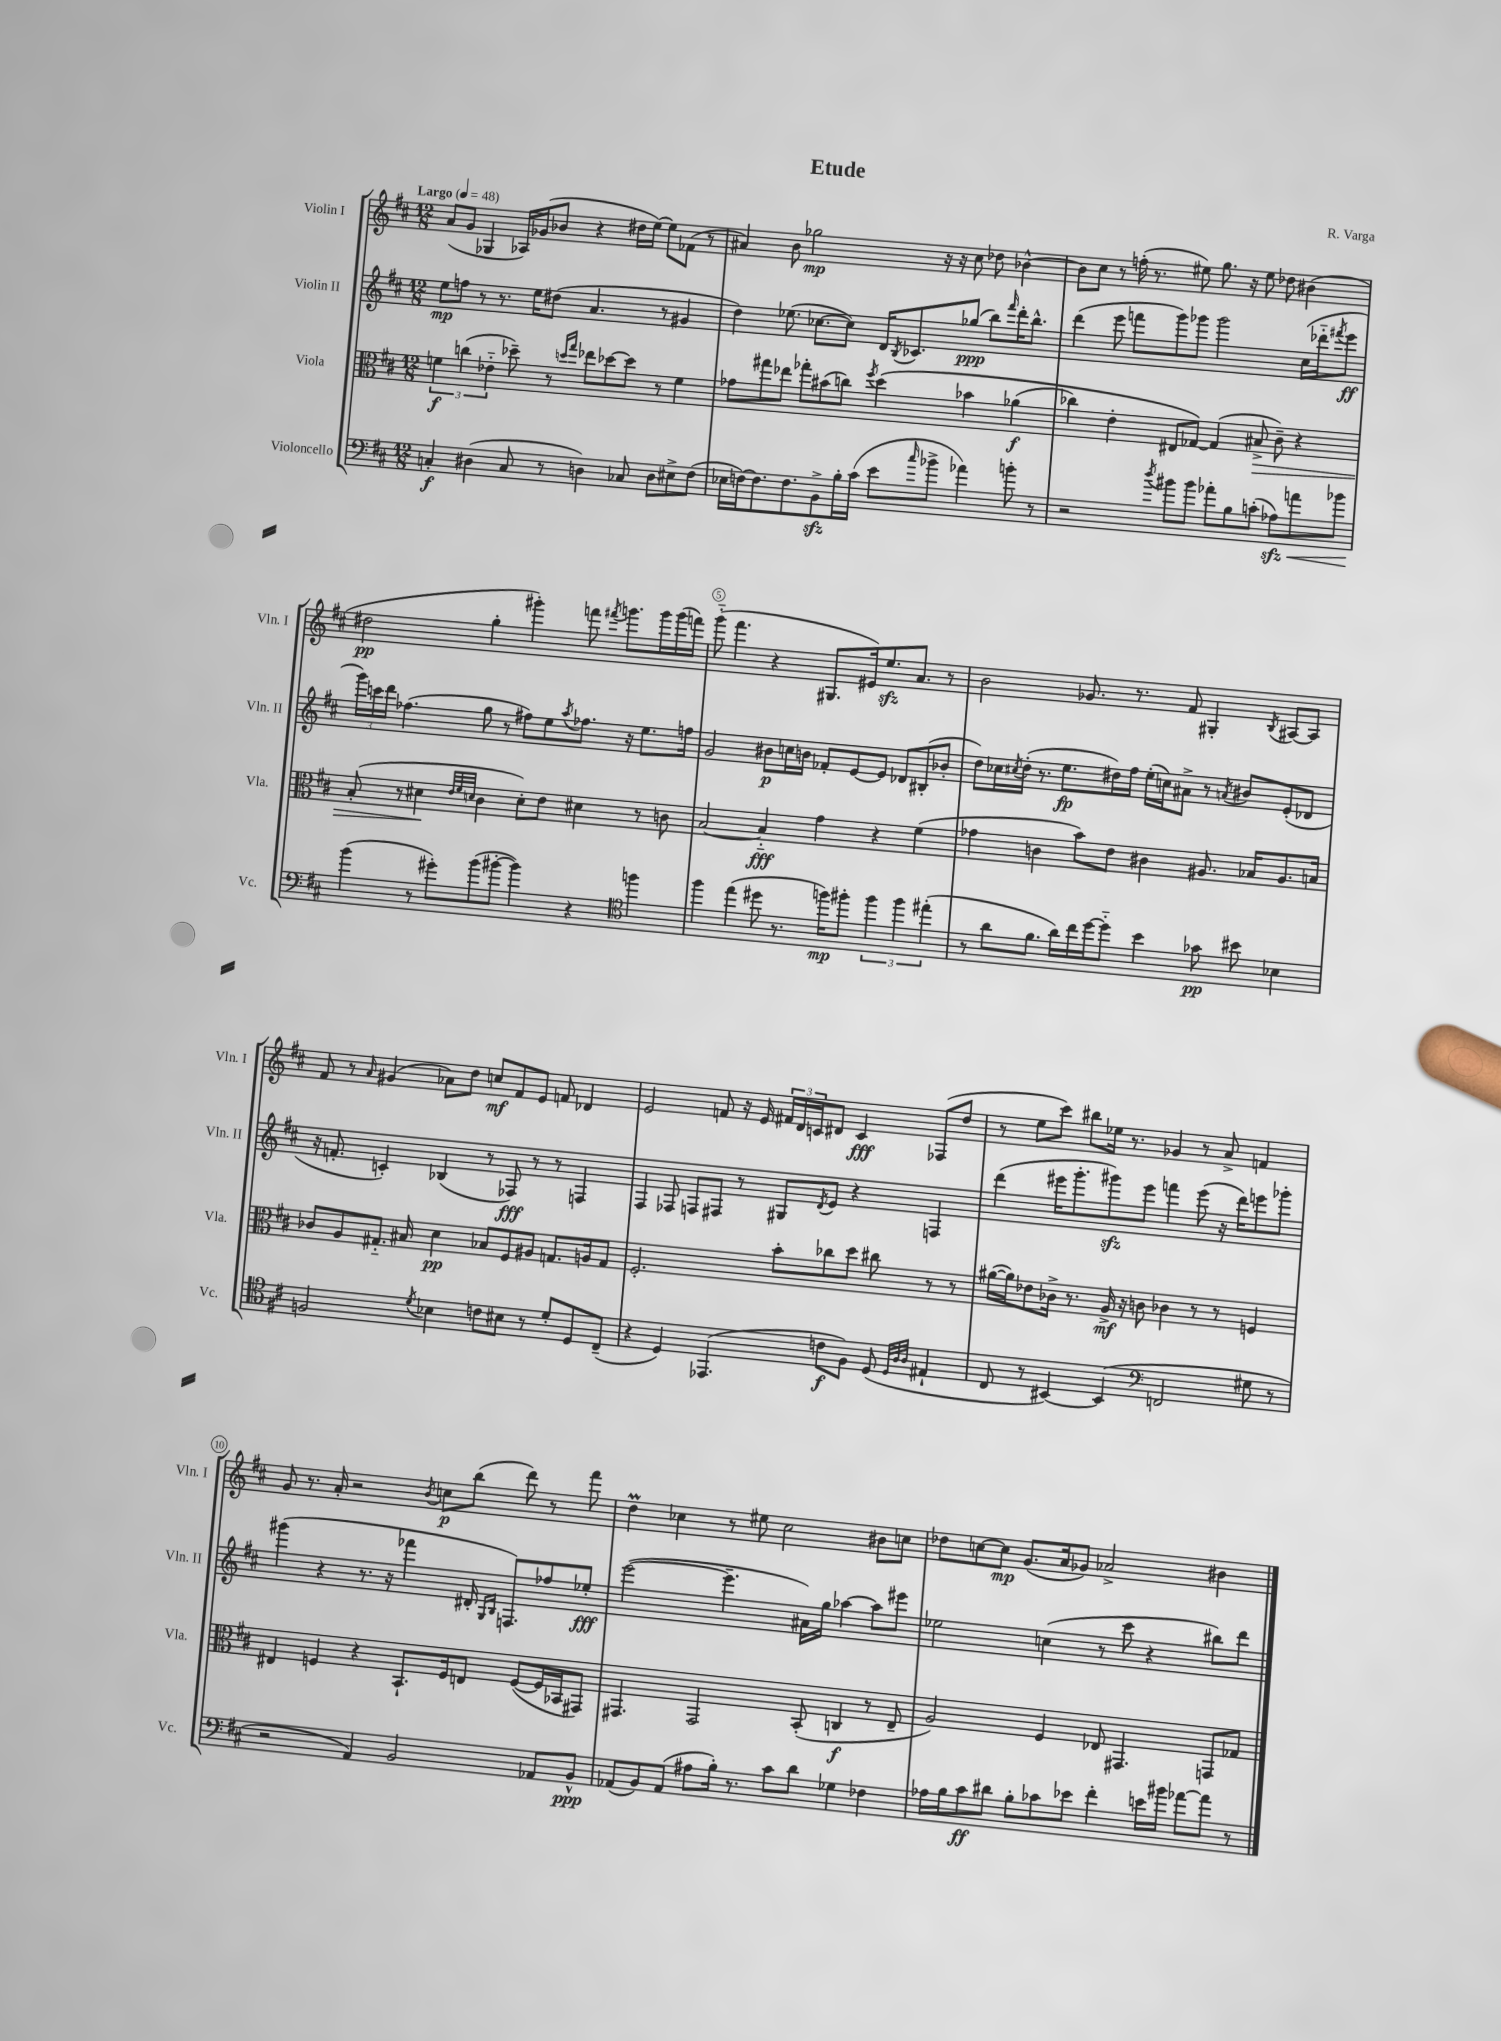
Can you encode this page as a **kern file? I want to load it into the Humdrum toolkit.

**kern	**dynam	**kern	**dynam	**kern	**dynam	**kern	**dynam
*part4	*part4	*part3	*part3	*part2	*part2	*part1	*part1
*staff4	*staff4	*staff3	*staff3	*staff2	*staff2	*staff1	*staff1
*I"Violoncello	*	*I"Viola	*	*I"Violin II	*	*I"Violin I	*
*I'Vc.	*	*I'Vla.	*	*I'Vln. II	*	*I'Vln. I	*
*clefF4	*	*clefC3	*	*clefG2	*	*clefG2	*
*k[f#c#]	*	*k[f#c#]	*	*k[f#c#]	*	*k[f#c#]	*
*M12/8	*	*M12/8	*	*M12/8	*	*M12/8	*
*MM48	*	*MM48	*	*MM48	*	*MM48	*
=1	=1	=1	=1	=1	=1	=1	=1
!	!	!	!	!	!	!LO:TX:a:B:t=Largo	!
4Cn'/	f	6fn\	f	8ee\L	mp	(8a/L	.
.	.	.	.	8ffn\J	.	8g/J	.
.	.	(6ccn\	.	.	.	.	.
(4D#X\	.	.	.	8r	.	4G-X/	.
.	.	6e-X\	.	.	.	.	.
.	.	.	.	8.r	.	.	.
8C/	.	8dd-X~\)	.	.	.	16A-X/LL)	.
.	.	.	.	16ee\KL	.	(16g-X/J	.
8r	.	8r	.	(8dd#X\J	.	8b-X/J	.
.	.	16qqddn/LL	.	.	.	.	.
.	.	16qqgg/JJ	.	.	.	.	.
4Dn\)	.	8ee-X\L	.	4.a/	.	4r	.
.	.	[8dd-X\	.	.	.	.	.
8C-X/	.	8dd-\J]	.	.	.	16dd#X\LL	.
.	.	.	.	.	.	[16ee\JJ)	.
8D\L	.	8r	.	8r	.	8ee\L]	.
8E#X^\	.	4f\	.	4g#X/	.	(8f-X\J	.
(8F#\J	.	.	.	.	.	8r	.
=2	=2	=2	=2	=2	=2	=2	=2
16E-X\LL	.	8g-X\L	.	4dd\)	.	4a#X/)	.
[16Fn\J)	.	.	.	.	.	.	.
8.F\]	.	8gg#X\	.	.	.	.	.
.	.	8ee-X\J	.	(8.ee-X\	.	8b\	.
8.F\	.	.	.	.	.	.	.
.	.	8gg-X'\L	.	.	.	2gg-X\	mp
.	.	.	.	[8.cc-X\L	.	.	.
8BBzz^\	.	(8b#X\	.	.	.	.	.
16B'\L	.	8ccn\J)	.	8cc-\J])	.	.	.
(16c#\JJ	.	.	.	.	.	.	.
.	.	8qff#/	.	.	.	.	.
8e\L	.	(4dd\	.	16d/KL	.	.	.
.	.	.	.	8qB/	.	.	.
.	.	.	.	8.c-X/	.	.	.
16qqcc#/	.	.	.	.	.	.	.
8b-X^\J	.	.	.	.	.	16r	.
.	.	.	.	.	.	16r	.
4a-X\)	.	4b-X\	.	(8gg-X/J	ppp	8cc#\	.
.	.	.	.	8bb\L)	.	8dd-X\	.
.	.	.	.	16qqfff#/	.	.	.
8bn'\	.	(4a-X\	f	16ddd'\K	.	[4b-X^^\	.
.	.	.	.	8.bb^^\J	.	.	.
8r	.	.	.	.	.	.	.
=3	=3	=3	=3	=3	=3	=3	=3
2r	.	4cc-X\)	.	(4ddd\	.	8b-\L]	.
.	.	.	.	.	.	8cc#\J	.
.	.	4e'\	.	8eee\	.	8r	.
.	.	.	.	8fffn\L	.	(16ffn'\	.
.	.	.	.	.	.	8.r	.
8qdd/	.	.	.	.	.	.	.
8b#X\L	.	8E#X/L	.	8ggg\)	.	.	.
8b#\J	.	[8G-X/J)	.	8ggg-X\J	.	8ee#X\)	.
8a-X'\L	.	(4G-/]	.	2ggg-\	.	8.gg\	.
8B\	.	.	.	.	.	.	.
.	.	.	.	.	.	16r	.
!	!	!	!LO:HP:b	!	!	!	!
(8cn'\J	.	8B#X^/	>	.	.	8ee#\	.
!	!LO:HP:b	!	!	!	!	!	!
8A-Xzz\L)	<	8c#~\)	.	.	.	8dd-X\	.
8an\	.	4r	.	(16cc#\LL	.	(4b#X\	.
.	.	.	.	16ddd-X\J	.	.	.
.	.	.	.	8qfff#X/	.	.	.
8b-X\J	.	.	.	8eee\J	ff	.	.
!!LO:LB:g=z
=4	=4	=4	=4	=4	=4	=4	=4
(4b\	.	(8B'/	.	24ggg\LL)	.	2dd#X\	pp
.	.	.	.	24cccn\	.	.	.
.	.	.	.	24ddd\JJ	.	.	.
.	.	8r	.	(4.ff-X\	.	.	.
8r	[	4d#X\	.	.	.	.	.
8g#X'\L)	.	.	.	.	.	.	.
.	.	32qqe/LLL	.	.	.	.	.
.	.	32qqf#/	.	.	.	.	.
.	.	32qqdn/JJJ	.	.	.	.	.
(8b\	.	4c#\	]	8gg\	.	4gg'\	.
[8b#X'\J	.	.	.	8r	.	.	.
4b#\])	.	8d'\L)	.	8ff#X\L)	.	4ggg#X'\)	.
.	.	8e\J	.	8ee\	.	.	.
.	.	.	.	8qaa/	.	.	.
4r	.	4d#X\	.	8.ff-X\J	.	8fffn\	.
.	.	.	.	.	.	8qfff#X/	.
.	.	.	.	.	.	8.gggn\L	.
.	.	.	.	16r	.	.	.
*clefC4	*	*	*	*	*	*	*
4ffn\	.	8r	.	8.ee\L	.	.	.
.	.	.	.	.	.	16ggg\L	.
.	.	8cn\	.	.	.	(16ggg\	.
.	.	.	.	16ffn\Jk	.	16fffn\JJ)	.
=5	=5	=5	=5	=5	=5	=5	=5
4ff#\	.	[2B/	.	2g/	.	(8ggg\	.
.	.	.	.	.	.	4.fff#\	.
(4ee\	.	.	.	.	.	.	.
8dd#X\	.	4B/]	fff	8b#X\L	p	4r	.
8.r	.	.	.	16ccn\L	.	.	.
.	.	.	.	16bn\JJ	.	.	.
.	.	4g\	.	8f-X'/L	.	8.G#X/L	.
16ffn\KL)	mp	.	.	.	.	.	.
8ff#X'\J	.	.	.	[8e/	.	.	.
.	.	.	.	.	.	16e#X/k)	.
6ff#\	.	4r	.	8e/J]	.	8.eezz/	.
.	.	.	.	8d-X/L	.	.	.
6ff#\	.	.	.	.	.	.	.
.	.	.	.	.	.	8.a/J	.
.	.	(4f#\	.	(8B#X'/	.	.	.
(6ee#X'\	.	.	.	.	.	.	.
.	.	.	.	8b-X'/J	.	8r	.
=6	=6	=6	=6	=6	=6	=6	=6
8r	.	4g-X\	.	8dd\L)	.	2b\	.
8a\L	.	.	.	16cc-X\L	.	.	.
.	.	.	.	8qcc#X/	.	.	.
.	.	.	.	(16dd'\JJ	.	.	.
8.f#\J	.	4cn\	.	8.r	.	.	.
16a\LL)	.	.	.	8.ee\L	fp	.	.
16cc#\	.	8b\L)	.	.	.	8.g-X/	.
[16dd\J	.	.	.	.	.	.	.
8dd\J]	.	8e\J	.	16dd#X\L)	.	.	.
.	.	.	.	16ff#\JJ	.	8.r	.
4b\	.	4c#X\	.	(16ee'\LL	.	.	.
.	.	.	.	16ccn\J)	.	.	.
.	.	.	.	8a#X^\J	.	8f#/	.
8g-X\	pp	8.A#X/	.	8r	.	4G#X'/	.
.	.	.	.	8qan/	.	.	.
8b#X\	.	.	.	8b#X/L	.	.	.
.	.	16B-X/KL	.	.	.	.	.
.	.	.	.	.	.	8qB/	.
4B-X\	.	8.A#/	.	(8e'/	.	[8A#X/L	.
.	.	.	.	8d-X/J	.	8A#/J]	.
.	.	16Bn/Jk	.	.	.	.	.
!!LO:LB:g=z
=7	=7	=7	=7	=7	=7	=7	=7
2Fn/	.	8c-X/L	.	16r	.	8f#/	.
.	.	.	.	8.fn'/	.	.	.
.	.	8A/	.	.	.	8r	.
.	.	.	.	.	.	16qqa/	.
.	.	8.G#X/J	.	4cn'/)	.	(4g#X/	.
.	.	16B#X/	.	.	.	.	.
8qd/	.	.	.	.	.	.	.
4B-X\	.	4d\	pp	(4B-X/	.	8a-X\L)	.
.	.	.	.	.	.	8dd\J	.
8cn\L	.	8B-X/L	.	8r	.	8ccn/L	mf
8B#X\J	.	8F#/	.	8F-X/)	fff	8f#/	.
8r	.	8A#X/J	.	8r	.	8e/J	.
8d'/L	.	8.Gn/L	.	8r	.	8fn/	.
8D/	.	.	.	4Fn/	.	4d-X/	.
.	.	16An/k	.	.	.	.	.
(8C#~/J	.	8G/J	.	.	.	.	.
=8	=8	=8	=8	=8	=8	=8	=8
4r	.	2.F#'/	.	4F#/	.	2e/	.
4D/)	.	.	.	8F-X/	.	.	.
.	.	.	.	8Fn/L	.	.	.
(4.EE-X/	.	.	.	8F#X/J	.	8fn/	.
.	.	.	.	8r	.	16r	.
.	.	.	.	.	.	16e/	.
.	.	8b'\L	.	8G#X/L	.	24f#X/LL	.
.	.	.	.	.	.	24d/	.
.	.	.	.	.	.	24cn/J	.
.	.	.	.	8qd/	.	.	.
8cn\L	f	8cc-X\	.	8e/J	.	8d#X/J	.
8F#\J)	.	8dd\J	.	4r	.	4c/	fff
(8D/	.	8cc#X\	.	.	.	.	.
32qqD/LLL	.	.	.	.	.	.	.
32qqA/	.	.	.	.	.	.	.
32qqA/JJJ	.	.	.	.	.	.	.
4E#X`/	.	8r	.	4Fn/	.	(8F-X/L	.
.	.	8r	.	.	.	8dd/J	.
=9	=9	=9	=9	=9	=9	=9	=9
8C#/	.	([16a#X\LL	.	(4ddd\	.	8r	.
.	.	16a#\J])	.	.	.	.	.
8r	.	8e-X\	.	.	.	8ee\L	.
[4BB#X/)	.	16c-X^\Jk	.	16eee#X\KL	.	8ccc#\J)	.
.	.	8.r	.	8.ggg'\	.	.	.
.	.	.	.	.	.	8bb#X\L	.
(4BB#/]	.	16A^/	mf	8ggg#Xzz\)	.	16ee-X\Jk	.
.	.	16r	.	.	.	8.r	.
.	.	8cn\	.	8eee#\J	.	.	.
*clefF4	*	*	*	*	*	*	*
2FFn/	.	4c-X\	.	4fffn\	.	4g-X/	.
.	.	8r	.	(8eee#\	.	8r	.
.	.	8r	.	16r	.	8a^/	.
.	.	.	.	16ddd\KL)	.	.	.
8G#X\	.	4Fn/	.	8eeen\	.	4fn/	.
8r	.	.	.	8ggg-X'\J	.	.	.
!!LO:LB:g=z
=10	=10	=10	=10	=10	=10	=10	=10
2r	.	4E#X/	.	(4ggg#X\	.	8g/	.
.	.	.	.	.	.	8.r	.
.	.	4Fn/	.	4r	.	.	.
.	.	.	.	.	.	16a'/	.
.	.	.	.	.	.	2r	.
4AA/)	.	4r	.	8.r	.	.	.
.	.	.	.	16r	.	.	.
2BB/	.	8.BB`/L	.	4fff-X\	.	.	.
.	.	.	.	.	.	8qb/	.
.	.	.	.	.	.	8ccn\L	p
.	.	16F/k	.	.	.	.	.
.	.	8En/J	.	16d#X'/	.	(8bb\J	.
.	.	.	.	16qqG/LL	.	.	.
.	.	.	.	16qqB/JJ	.	.	.
.	.	.	.	8.Fn/L)	.	.	.
.	.	([8F/L	.	.	.	8ddd\)	.
8AA-X/L	.	16F/L]	.	8ff-X/	.	8r	.
.	.	16BB-X/J	.	.	.	.	.
8BB^^/J	ppp	8GG#X/J)	.	8ee-X'/J	fff	8fff#\	.
=11	=11	=11	=11	=11	=11	=11	=11
(8AA-X/L	.	4.GG#X/	.	([2eee\	.	4ddM\	.
8BB/)	.	.	.	.	.	.	.
(8AA-/J	.	.	.	.	.	4cc-X\	.
8A#X\L	.	2GG#/	.	.	.	.	.
16B'\Jk)	.	.	.	4.eee~\]	.	8r	.
8.r	.	.	.	.	.	.	.
.	.	.	.	.	.	8ee#X\	.
8c#\L	.	.	.	.	.	2cc-\	.
8d\J	.	(8BB'/	.	16a#X\LL)	.	.	.
.	.	.	.	16gg\JJ	.	.	.
4G-X\	.	4Cn/	f	[4aa-X\	.	.	.
4F-X\	.	8r	.	8aa-\L]	.	8b#X\L	.
.	.	8E~/	.	8eee#X\J	.	8ccn\J	.
=12	=12	=12	=12	=12	=12	=12	=12
16A-X\LL	.	2A/)	.	2ee-X\	.	8dd-X\L	.
16B\J	.	.	.	.	.	.	.
8c#\	ff	.	.	.	.	[8ccn\	.
8d#X\J	.	.	.	.	.	8cc\J]	mp
8B'\L	.	.	.	.	.	(8.g/L	.
8c-X\	.	4F#/	.	(4ccn\	.	.	.
.	.	.	.	.	.	16a/k	.
8e-X\J	.	.	.	.	.	8g-X/J)	.
4f#'\	.	8E-X/	.	8r	.	2a-X^/	.
.	.	4.GG#X/	.	8ccc#\	.	.	.
16en\LL	.	.	.	4r	.	.	.
16b#X\JJ	.	.	.	.	.	.	.
[8a-X\L	.	.	.	.	.	.	.
8a-\J]	.	8GGn/L	.	8bb#X\L)	.	4b#X\	.
8r	.	8G-X/J	.	8ddd\J	.	.	.
==	==	==	==	==	==	==	==
*-	*-	*-	*-	*-	*-	*-	*-
